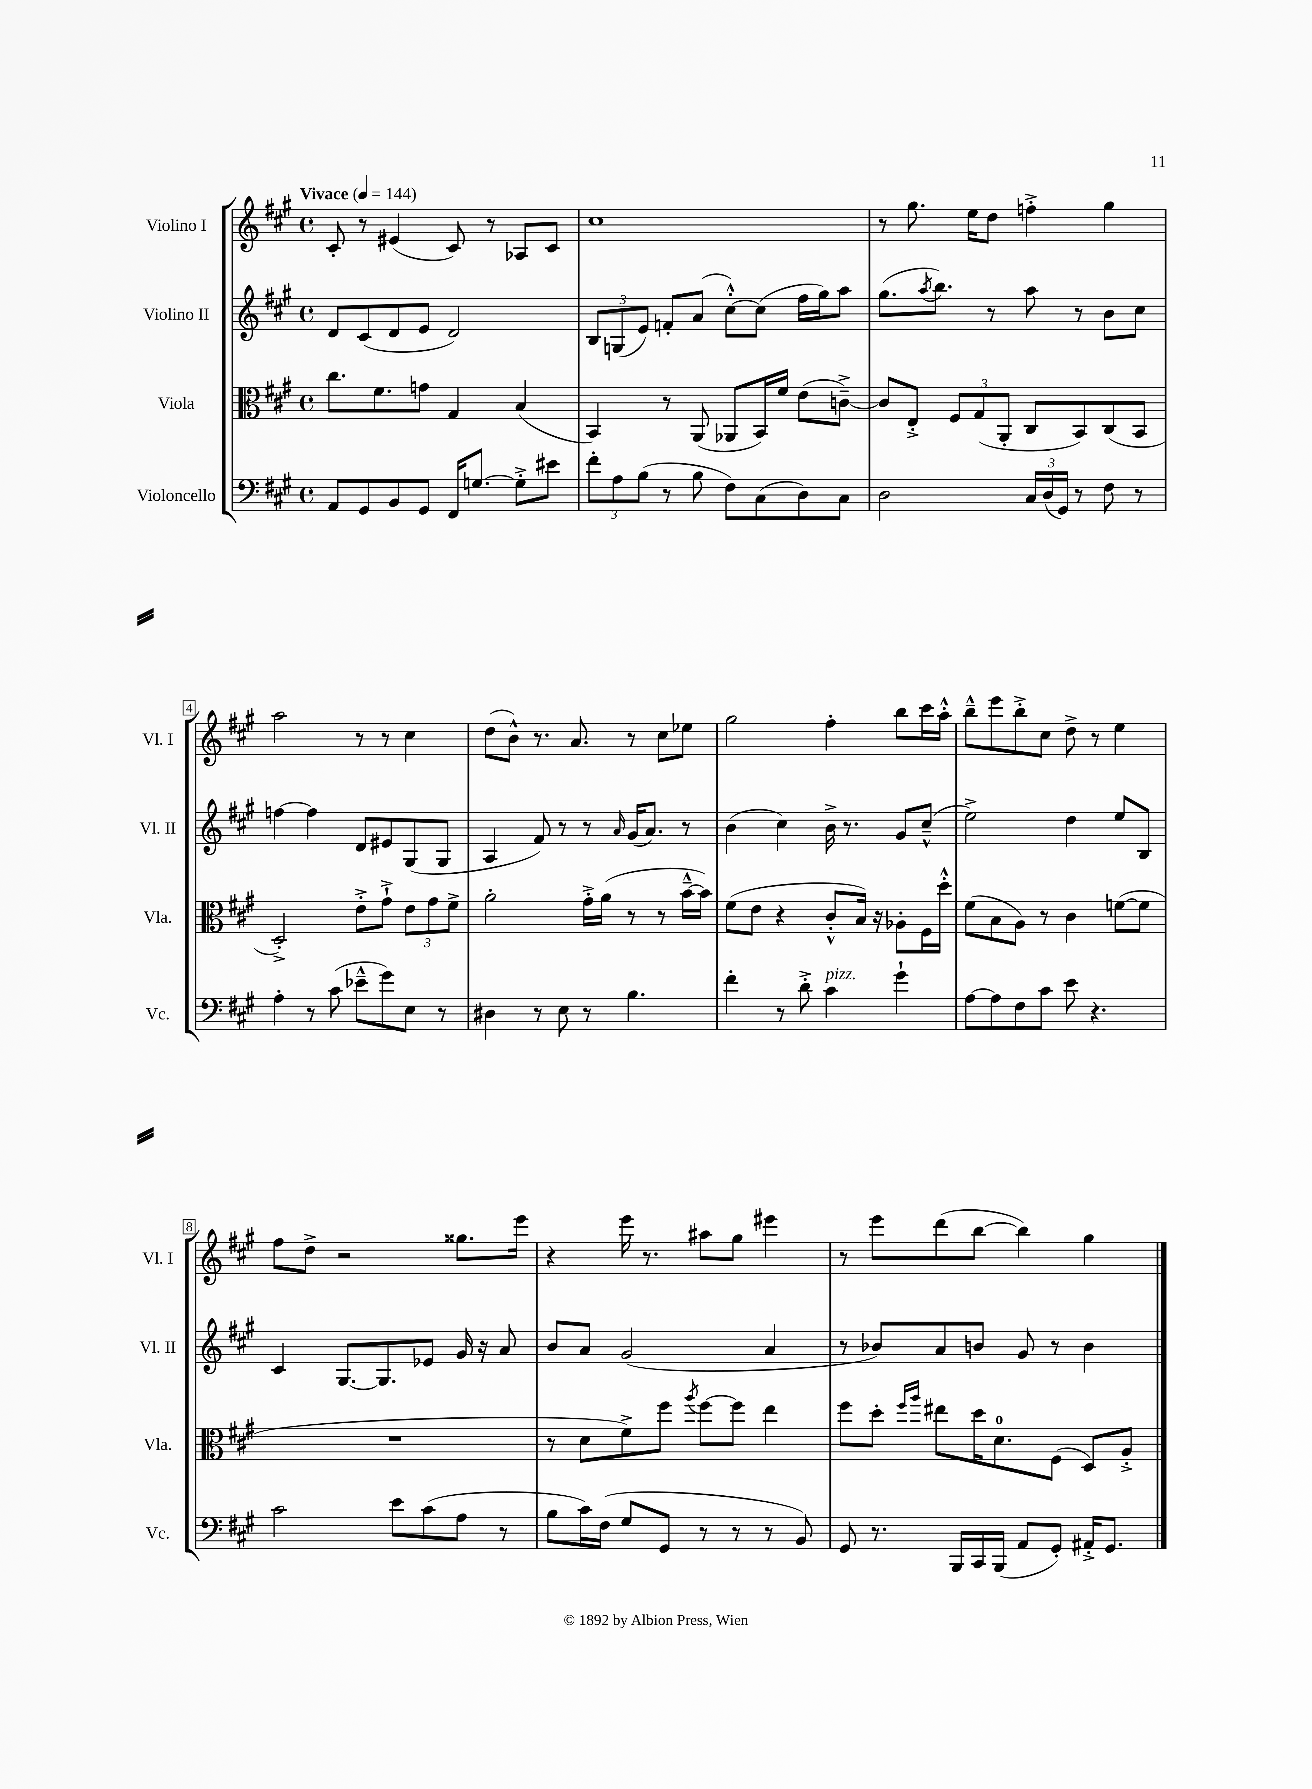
<<
\new StaffGroup <<
\new Staff = "s0" \with { instrumentName = "Violino I" shortInstrumentName = "Vl. I" } {
    \clef treble \key a \major \defaultTimeSignature \time 4/4 \tempo "Vivace" 4 = 144
    cis'8-. r8 eis'4( cis'8) r8 aes8 cis'8 |
    cis''1 |
    r8 gis''8. e''16 d''8 f''4-.-> gis''4 |
    a''2 r8 r8 cis''4 |
    d''8( b'8-^) r8. a'8. r8 cis''8 ees''8 |
    gis''2 fis''4-. b''8 cis'''16 a''16-.-^ |
    b''8---^ e'''8 b''8-.-> cis''8 d''8-> r8 e''4 |
    fis''8 d''8-> r2 gisis''8. e'''16 |
    r4 e'''16 r8. ais''8 gis''8 eis'''4 |
    r8 e'''8 d'''8( b''8~ b''4) gis''4 \bar "|." |
}
\new Staff = "s1" \with { instrumentName = "Violino II" shortInstrumentName = "Vl. II" } {
    \clef treble \key a \major \defaultTimeSignature \time 4/4
    d'8 cis'8( d'8 e'8 d'2) |
    \tuplet 3/2 { b8 g8( e'8) } f'8-. a'8( cis''8~-.-^) cis''8( fis''16 gis''16) a''8 |
    gis''8.( \acciaccatura { a''8 } b''8.) r8 a''8 r8 b'8 cis''8 |
    f''4~ f''4 d'8 eis'8 gis8( gis8 |
    a4 fis'8) r8 r8 \grace { a'16 } gis'16( a'8.) r8 |
    b'4( cis''4) b'16-> r8. gis'8 cis''8---^( |
    e''2->) d''4 e''8 b8 |
    cis'4 gis8.~ gis8. ees'8 gis'16 r16 a'8 |
    b'8 a'8 gis'2( a'4 |
    r8 bes'8) a'8 b'8 gis'8 r8 b'4 \bar "|." |
}
\new Staff = "s2" \with { instrumentName = "Viola" shortInstrumentName = "Vla." } {
    \clef alto \key a \major \defaultTimeSignature \time 4/4
    cis''8. fis'8. g'8 gis4 b4( |
    b,4) r8 a,8( aes,8 b,16) fis'16 e'8( c'8~--->) |
    c'8 e8-.-> \tuplet 3/2 { fis8 gis8( a,8-. } cis8 b,8) cis8( b,8 |
    d2-.->) e'8-.-> gis'8-!-> \tuplet 3/2 { e'8 gis'8 fis'8-> } |
    a'2-. gis'16-.-> a'16( r8 r8 b'16~---^ b'16) |
    fis'8( e'8 r4 cis'8-.-^ b16) r16 aes8-. fis16 d''16-.-^ |
    fis'8( b8 a8) r8 cis'4 f'8~( f'8 |
    R1 |
    r8 d'8 fis'8->) fis''8 \acciaccatura { a''8 } fis''8~ fis''8 e''4 |
    fis''8 d''8-. \grace { fis''16 a''16 } eis''8 d''16 d'8.-0 fis8( d8) a8-.-> \bar "|." |
}
\new Staff = "s3" \with { instrumentName = "Violoncello" shortInstrumentName = "Vc." } {
    \clef bass \key a \major \defaultTimeSignature \time 4/4
    a,8 gis,8 b,8 gis,8 fis,16 g8.~ g8-.-> eis'8 |
    \tuplet 3/2 { fis'8-. a8 b8( } r8 b8 fis8) cis8( d8) cis8 |
    d2 \tuplet 3/2 { cis16 d16( gis,16) } r8 fis8 r8 |
    a4-. r8 cis'8( ees'8---^ gis'8) e8 r8 |
    dis4 r8 e8 r8 b4. |
    fis'4-. r8 d'8-.-> cis'4^\markup { \italic "pizz." } gis'4-! |
    a8~ a8 fis8 cis'8 e'8 r4. |
    cis'2 e'8 cis'8( a8 r8 |
    b8 cis'16) fis16( gis8 gis,8 r8 r8 r8 b,8) |
    gis,8 r8. b,,16 cis,16 b,,16( a,8 gis,8-.) ais,16-.-> gis,8. \bar "|." |
}
>>
>>
\layout { \context { \Score \override BarNumber.stencil = #(make-stencil-boxer 0.1 0.3 ly:text-interface::print) } }
